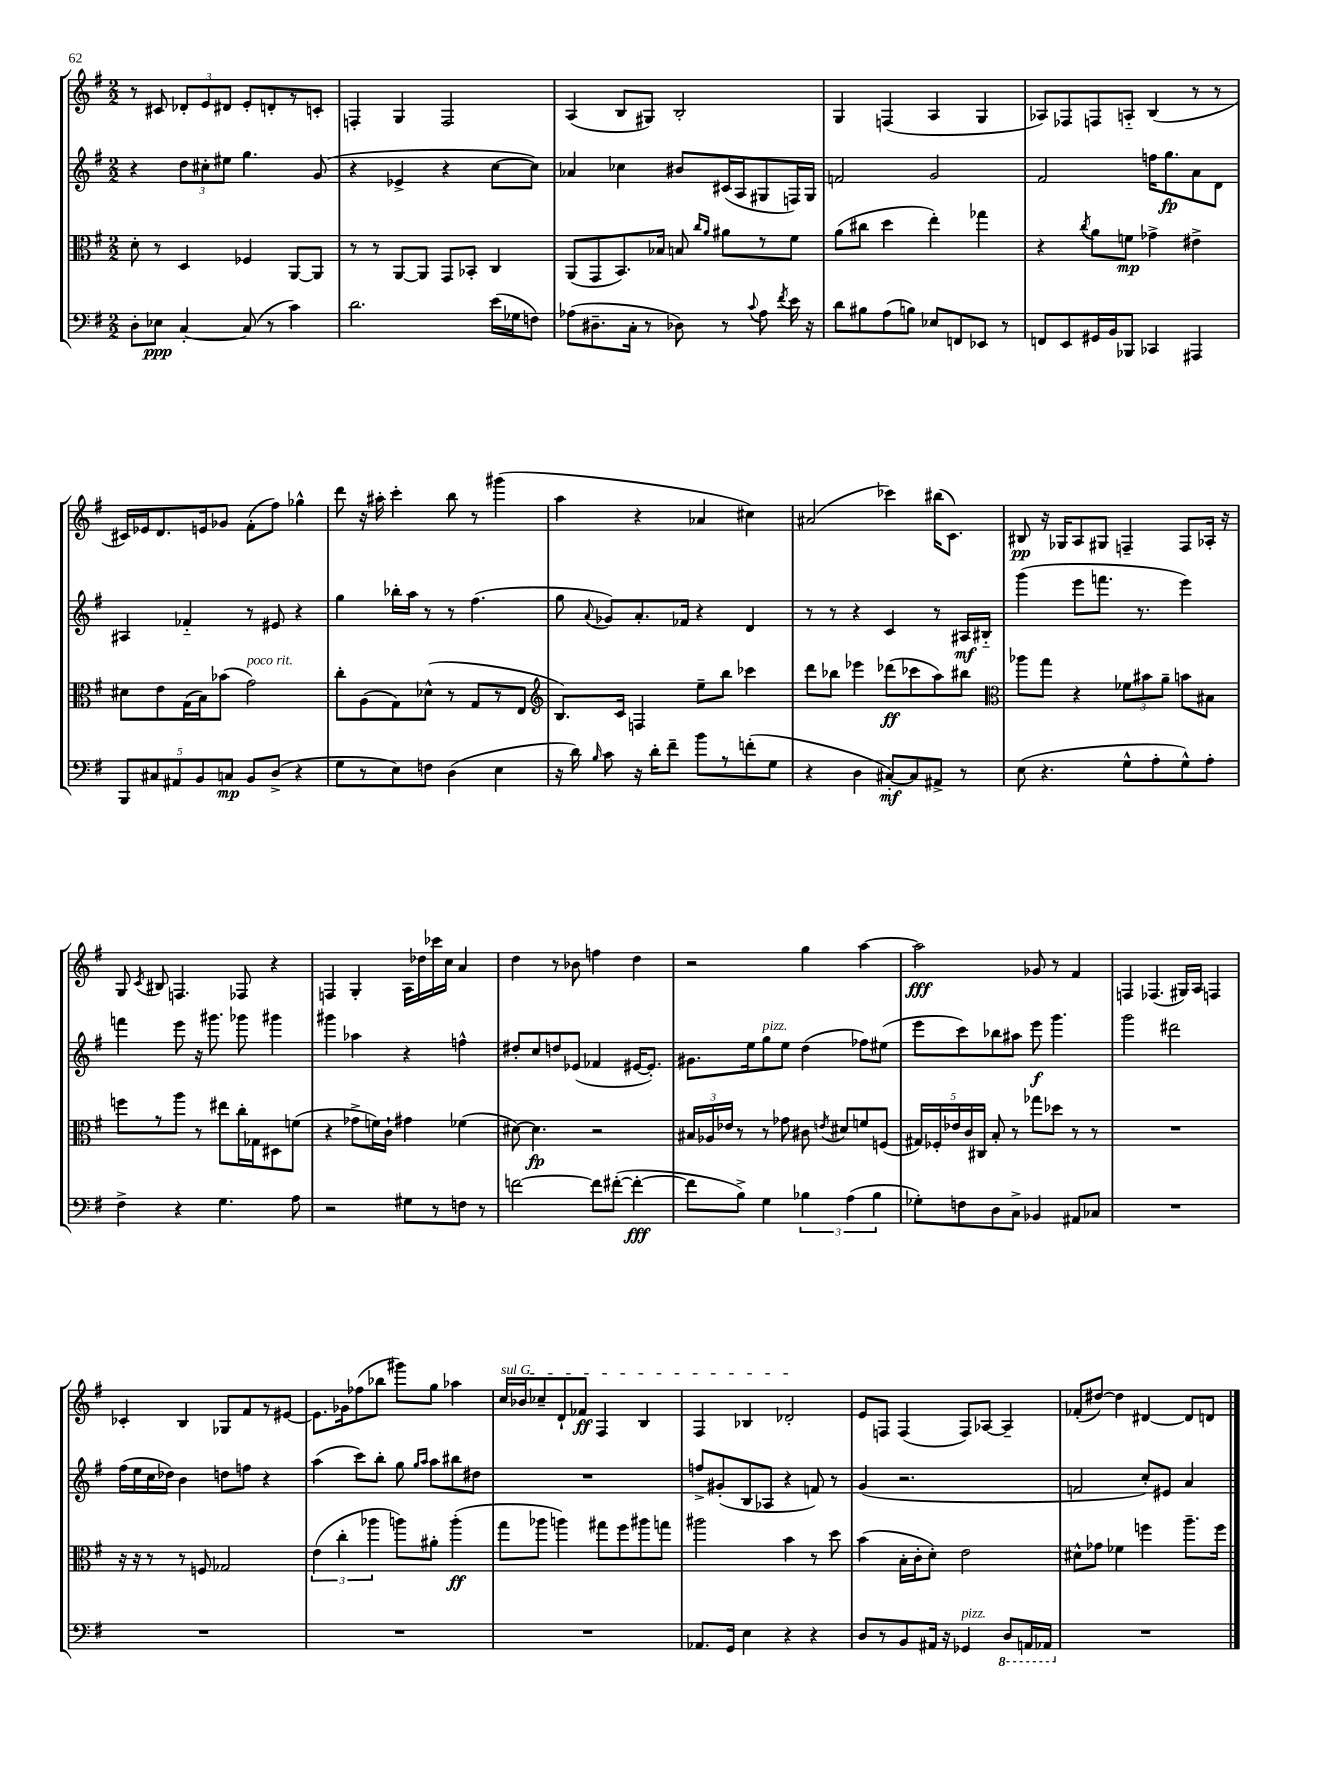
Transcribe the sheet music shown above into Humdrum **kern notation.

**kern	**kern	**kern	**kern
*staff4	*staff3	*staff2	*staff1
*clefF4	*clefC3	*clefG2	*clefG2
*k[f#]	*k[f#]	*k[f#]	*k[f#]
*M2/2	*M2/2	*M2/2	*M2/2
8D'\L	8d'\	4r	8r
8E-\J	8r	.	8c#/
[4C'/	4D/	12dd\L	12d-'/L
.	.	12cc#'\	12e/
.	.	12ee#\J	12d#/J
(8C/]	4F-/	4.gg\	8e'/L
8r	.	.	8d'/
4c\)	[8AA/L	.	8r
.	8AA/]J	(8g/	8c'/J
=	=	=	=
2.d\	8r	4r	4F'/
.	8r	.	.
.	[8AA/L	4e-^/	4G/
.	8AA/]J	.	.
.	8GG/L	4r	2F/
.	8BB-'/J	.	.
(16e\LL	4C/	[8cc\L	.
16G-\J	.	.	.
8F\J)	.	8cc\]J)	.
=	=	=	=
(8A-\L	(8AA/L	4a-/	(4A/
8.D#~\	8GG/	.	.
.	8.BB/)	4cc-\	8B/L
16C'\Jk	.	.	.
8r	.	.	8G#/J)
.	16B-/Jk	.	.
8D-\)	8B/	8b#/L	2B'/
.	16qqcc/LL	.	.
.	16qqa/JJ	.	.
8r	8a#\L	(16c#/L	.
.	.	16A/J	.
8qqc/	.	.	.
8A-\	8r	8G#/	.
8qf#/	.	.	.
16e\	8f#\J	16F/L)	.
16r	.	16G#/JJ	.
=	=	=	=
8d\L	(8a\L	2f/	4G/
8B#\	8cc#\J	.	.
(8A\	4dd\	.	(4F/
8B\J)	.	.	.
8E-/L	4ee'\)	2g/	4A/
8FF/	.	.	.
8EE-/J	4gg-\	.	4G/
8r	.	.	.
=	=	=	=
8FF/L	4r	2f#/	8A-/L)
8EE/	.	.	8F-/
.	8qcc/	.	.
16GG#/L	8a\L	.	8F/
16BB/J	.	.	.
8BBB-/J	8f\J	.	8A'~/J
4CC-/	4g-^\	16ff\LK	(4B/
.	.	8.gg\	.
4AAA#/	4e#^\	8a\	8r
.	.	8d\J	8r
=	=	=	=
10BBB/L	8d#\L	4A#/	16c#/LL)
.	.	.	16e-/J
10C#/	.	.	.
.	8e\	.	8.d/
10AA#/	.	.	.
.	(16G\L	4f-'~/	.
10BB/	.	.	.
.	16B\J)	.	16e/k
.	(8b-\J	.	8g-/J
10C/J	.	.	.
8BB/L	2g\)	8r	(8f#'\L
(8D^/J	.	8e#/	8ff#\J)
4r	.	4r	4gg-^^\
=	=	=	=
8G\L	8cc'\L	4gg\	8ddd\
8r	(8A\	.	16r
.	.	.	16aa#'\
8E\)	8G\)	16bb-'\LL	4ccc'\
.	.	16aa\JJ	.
8F\J	(8d-^^\J	8r	.
(4D\	8r	8r	8bb\
.	8G/L	(4.ff#\	8r
4E\	8r	.	(4ggg#\
.	8E/J	.	.
=	=	=	=
*	*clefG2	*	*
16r	8.B/L)	8gg\	4aa\
16d\)	.	.	.
16qqB/	.	8qqa/	.
8c\	.	8g-/L)	.
.	16c/Jk	.	.
16r	4F/	8.a'/	4r
16d'\LK	.	.	.
8f#~\J	.	.	.
.	.	16f-/Jk	.
8b\L	8ee~\L	4r	4a-/
8r	8bb\J	.	.
(8f'\	4ccc-\	4d/	4cc#\)
8G\J	.	.	.
=	=	=	=
4r	8ddd\L	8r	(2a#/
.	8bb-\J	8r	.
4D\	4eee-\	4r	.
[8C#'/L)	(8ddd-\L	4c/	4ccc-\)
8C#/]	8ccc-\	.	.
8AA#^/J	8aa\)	8r	(16bb#\LK
.	.	.	8.c\J)
8r	8bb#\J	16A#/LL	.
.	.	16B#'~/JJ	.
=	=	=	=
*	*clefC3	*	*
(8E\	8aa-\L	(4ggg\	8B#/
4.r	8gg\J	.	16r
.	.	.	16G-/LK
.	4r	8eee\L	8A/
.	.	8.fff\J	8G#/J
8G^^\L	12f-\L	.	4F~/
.	.	8.r	.
.	12b#\	.	.
8A'\	.	.	.
.	12a~\J	.	.
8G^^\)	8b\L	4eee\)	8F/L
8A'\J	8B#\J	.	16A-'/Jk
.	.	.	16r
=	=	=	=
4F#^\	8ff\L	4fff\	8G/
.	.	.	8qc/
.	8r	.	8B#/
4r	8aa\J	8eee\	4.F/
.	8r	16r	.
.	.	8.ggg#\	.
4.G\	8ee#\L	.	.
.	16cc'\L	8ggg-\	8F-/
.	16G-\J	.	.
.	8D#\	4ggg#\	4r
8A\	(8f\J	.	.
=	=	=	=
2r	4r	4ggg#\	4F/
.	8g-^\L	4aa-\	4G'/
.	16f\L)	.	.
.	16c`\JJ	.	.
8G#\L	4g#\	4r	16A\LL
.	.	.	16dd-\
8r	.	.	16ccc-\
.	.	.	16cc\JJ
8F\J	(4f-\	4ff^^\	4a/
8r	.	.	.
=	=	=	=
[2f\	[8d#\)	8dd#'/L	4dd\
.	4.d#\]	8cc/	.
.	.	8dd/	8r
.	.	(8e-/J	8b-\
8f\]L	2r	4f-/	4ff\
([8f#'\J	.	.	.
4f#'\_	.	[16e#/LK	4dd\
.	.	8.e#'/]J)	.
=	=	=	=
8f#\]L	24B#/LL	8.g#\L	2r
.	24A-/	.	.
.	24e-/JJ	.	.
8B^\J)	8r	.	.
.	.	16ee\k	.
4G\	8r	8gg\	.
.	8g-\	8ee\J	.
6B-\	8c#\	(4dd\	4gg\
.	8qe/	.	.
.	8d#/L	.	.
(6A\	.	.	.
.	8f/	8ff-\L)	[4aa\
6B-\	.	.	.
.	(8F/J	(8ee#\J	.
=	=	=	=
8G-'\L)	20G#/LL)	8eee\L	2aa\]
.	20F-'/	.	.
.	20e-/	.	.
8F\	.	8ccc\)	.
.	20c/	.	.
.	20C#/JJ	.	.
8D\	8B'/	8bb-\	.
8C^\J	8r	8aa#\J	.
4BB-/	8gg-\L	8eee\	8g-/
.	8dd-\J	4.ggg\	8r
8AA#/L	8r	.	4f#/
8C-/J	8r	.	.
=	=	=	=
1r	1r	2ggg\	4F/
.	.	.	(4.F-/
.	.	2ddd#\	.
.	.	.	16G#/LL)
.	.	.	16A/JJ
.	.	.	4F/
=	=	=	=
1r	16r	(16ff#\LL	4c-'/
.	16r	16ee\	.
.	8r	16cc\	.
.	.	16dd-\JJ)	.
.	8r	4b\	4B/
.	8F/	.	.
.	2G-/	8dd\L	8G-/L
.	.	8ff\J	8f#/
.	.	4r	8r
.	.	.	[8e#/J
=	=	=	=
1r	(6e\	(4aa\	8.e#\]L
.	6cc'\	.	.
.	.	.	16g-\k
.	.	8ccc\L)	(8ff-\
.	6aa-\	.	.
.	.	8bb'\J	8bb-\J
.	8aa\L)	8gg\	8ggg#\L)
.	.	16qqgg/LL	.
.	.	16qqaa/JJ	.
.	8a#'\J	8aa\L	8gg\J
.	(4aa'\	8bb#\	4aa-\
.	.	8dd#\J	.
=	=	=	=
1r	8gg\L	1r	16cc/LL
.	.	.	16b-/J
.	8aa-\J	.	8cc-~/
.	4aa\)	.	8d`/
.	.	.	8f-/J
.	8gg#\L	.	4F#/
.	8ff#\	.	.
.	8aa#\	.	4B/
.	8gg\J	.	.
=	=	=	=
8.AA-/L	2aa#\	8ff^/L	4F#/
.	.	(8g#'/	.
16GG/Jk	.	.	.
4E\	.	8B/	4B-/
.	.	8A-/J	.
4r	4b\	4r	2d-'/
4r	8r	8f/)	.
.	8dd\	8r	.
=	=	=	=
8D/L	(4b\	(4g/	8e/L
8r	.	.	8F/J
8BB/	16B'\LL	2.r	(4F/
.	16c'\J	.	.
16AA#/Jk	8d'\J)	.	.
16r	.	.	.
4GG-/	2e\	.	8F/L)
.	.	.	[8A-/J
8DD/L	.	.	4A-~/]
16AAA/L	.	.	.
16AAA-/JJ	.	.	.
=	=	=	=
1r	8d#^^\L	2f/	(8f-'/L
.	8g-\J	.	[8dd#/J)
.	4f-\	.	4dd#\]
.	4ff\	8cc'/L)	[4d#/
.	.	8e#/J	.
.	8.aa~\L	4a/	8d#/]L
.	.	.	8d/J
.	16ff\Jk	.	.
==	==	==	==
*-	*-	*-	*-
